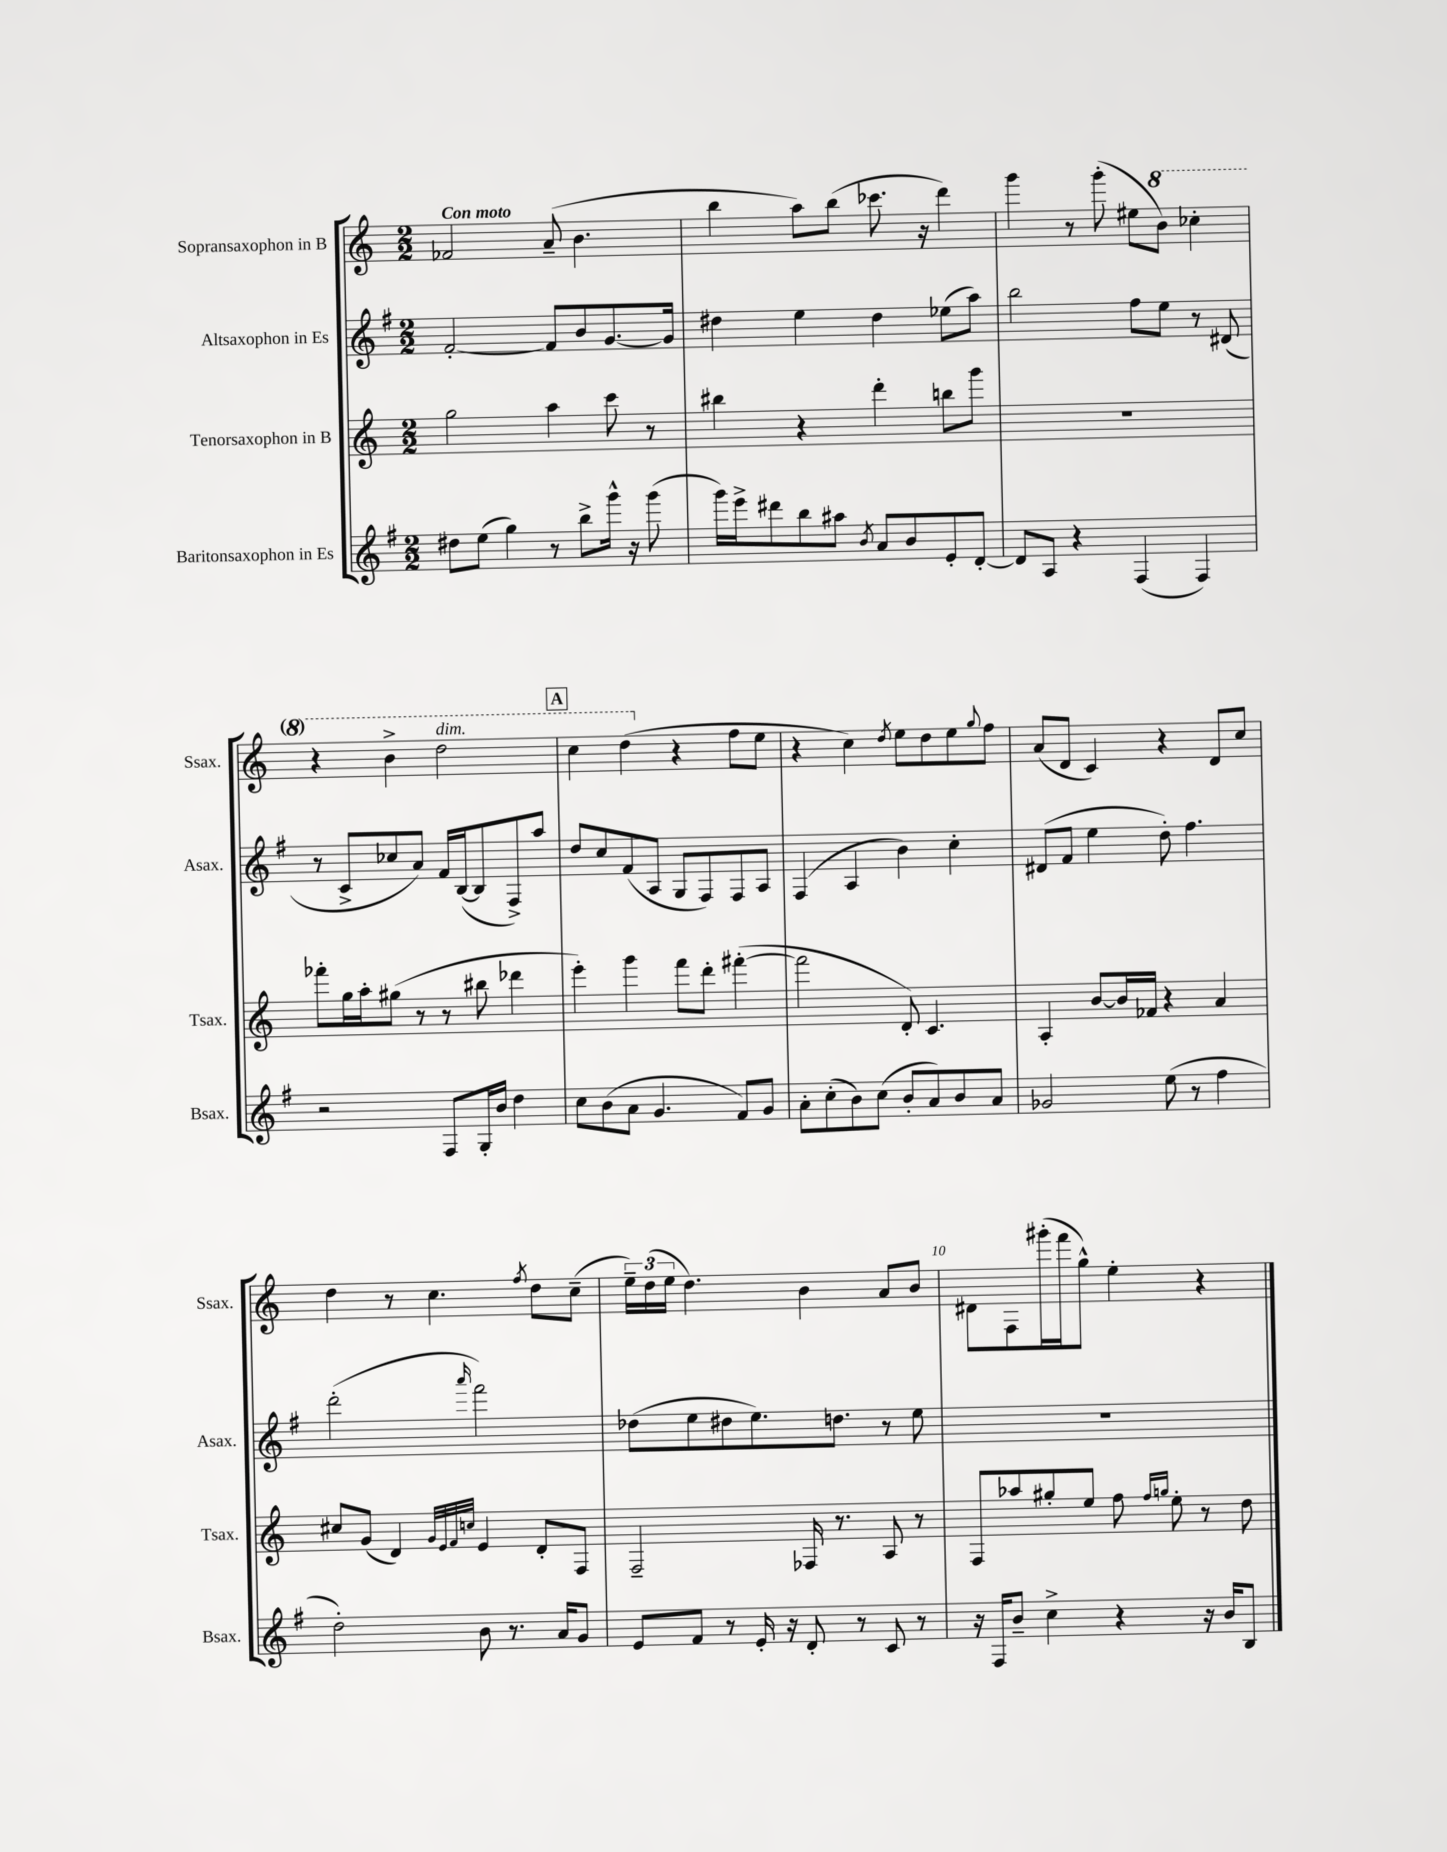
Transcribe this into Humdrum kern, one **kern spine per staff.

**kern	**kern	**kern	**kern
*staff4	*staff3	*staff2	*staff1
*clefG2	*clefG2	*clefG2	*clefG2
*k[f#]	*k[]	*k[f#]	*k[]
*M2/2	*M2/2	*M2/2	*M2/2
8dd#	2gg	[2f#'	2f-
(8ee	.	.	.
4gg)	.	.	.
8r	4aa	8f#]	(8a~
8bb^	.	8b	4.b
16ggg^^	8ccc	[8.g	.
16r	.	.	.
(8ggg	8r	.	.
.	.	16g]	.
=	=	=	=
16ggg)	4bb#	4dd#	4bb
16eee^	.	.	.
8ddd#	.	.	.
8bb	4r	4ee	8aa)
8aa#	.	.	(8bb
8qb	.	.	.
8a	4ddd'	4dd#	8.ccc-
8b	.	.	.
.	.	.	16r
8e'	8bb	(8ee-	4ddd)
[8d'	8ggg	8aa)	.
=	=	=	=
8d]	1r	2bb	4ggg
8A	.	.	.
4r	.	.	8r
.	.	.	(8ggg'
(4F#	.	8ff#	8ee#
.	.	8ee	8bb)
4F#)	.	8r	4ccc-'
.	.	(8d#	.
=	=	=	=
2r	8fff-'	8r	4r
.	16gg	8c^	.
.	16aa'	.	.
.	(8gg#	8cc-	4bb^
.	8r	8a)	.
8F#	8r	16f#	2ddd
.	.	([16B	.
16G'	8bb#	8B]	.
16b	.	.	.
4dd	4ddd-	8F#^)	.
.	.	8aa	.
=	=	=	=
8cc	4eee')	8dd	4ccc
(8b	.	8cc	.
8a	4ggg	(8f#	(4ddd
4.g	.	8A	.
.	8fff	8G	4r
.	8ddd'	8F#)	.
8f#)	([4fff#'	8F#	8ff
8g	.	8A	8ee
=	=	=	=
8a'	2fff#]	(4F#	4r
(8cc'	.	.	.
8b)	.	4A	4cc)
(8cc	.	.	.
.	.	.	8qdd
8b'	8d')	4b)	8ee
8a)	4.c	.	8dd
8b	.	4cc'	8ee
.	.	.	8qqgg
8a	.	.	8ff
=	=	=	=
2g-	4A'	(8d#	(8a
.	.	8f#	8d
.	[8b	4ee	4c)
.	16b]	.	.
.	16f-	.	.
(8ee	4r	8dd')	4r
8r	.	4.ff#	.
4ff#	4a	.	8d
.	.	.	8cc
=	=	=	=
2dd')	8cc#	(2ddd'	4dd
.	(8g	.	.
.	4d)	.	8r
.	.	.	4.cc
.	32qqg	.	.
.	32qqe	.	.
.	32qqf	.	.
.	32qqcc	16qqaaa	.
8b	4e	2fff#)	.
8.r	.	.	.
.	.	.	8qff
.	8d'	.	8dd
16a	.	.	.
8g	8F	.	(8cc~
=	=	=	=
8e	2F~	(8dd-	24ee~)
.	.	.	(24dd
.	.	.	24ee
8f#	.	8ee	4.dd)
8r	.	8dd#	.
16e'	.	8.ee)	.
16r	.	.	.
8d'	16F-	.	4b
.	8.r	8.dd	.
8r	.	.	.
8c	8A	8r	8a
8r	8r	8ee	8b
=	=	=	=
16r	8F	1r	8d#
16F#	.	.	.
8b~	8aa-	.	8F
4cc^	8gg#'	.	(16ggg#'
.	.	.	16fff
.	8ee	.	8gg^^)
4r	8ff	.	4ee'
.	16qqff	.	.
.	16qqgg	.	.
.	8ee'	.	.
16r	8r	.	4r
16b	.	.	.
8B	8dd	.	.
==	==	==	==
*-	*-	*-	*-
